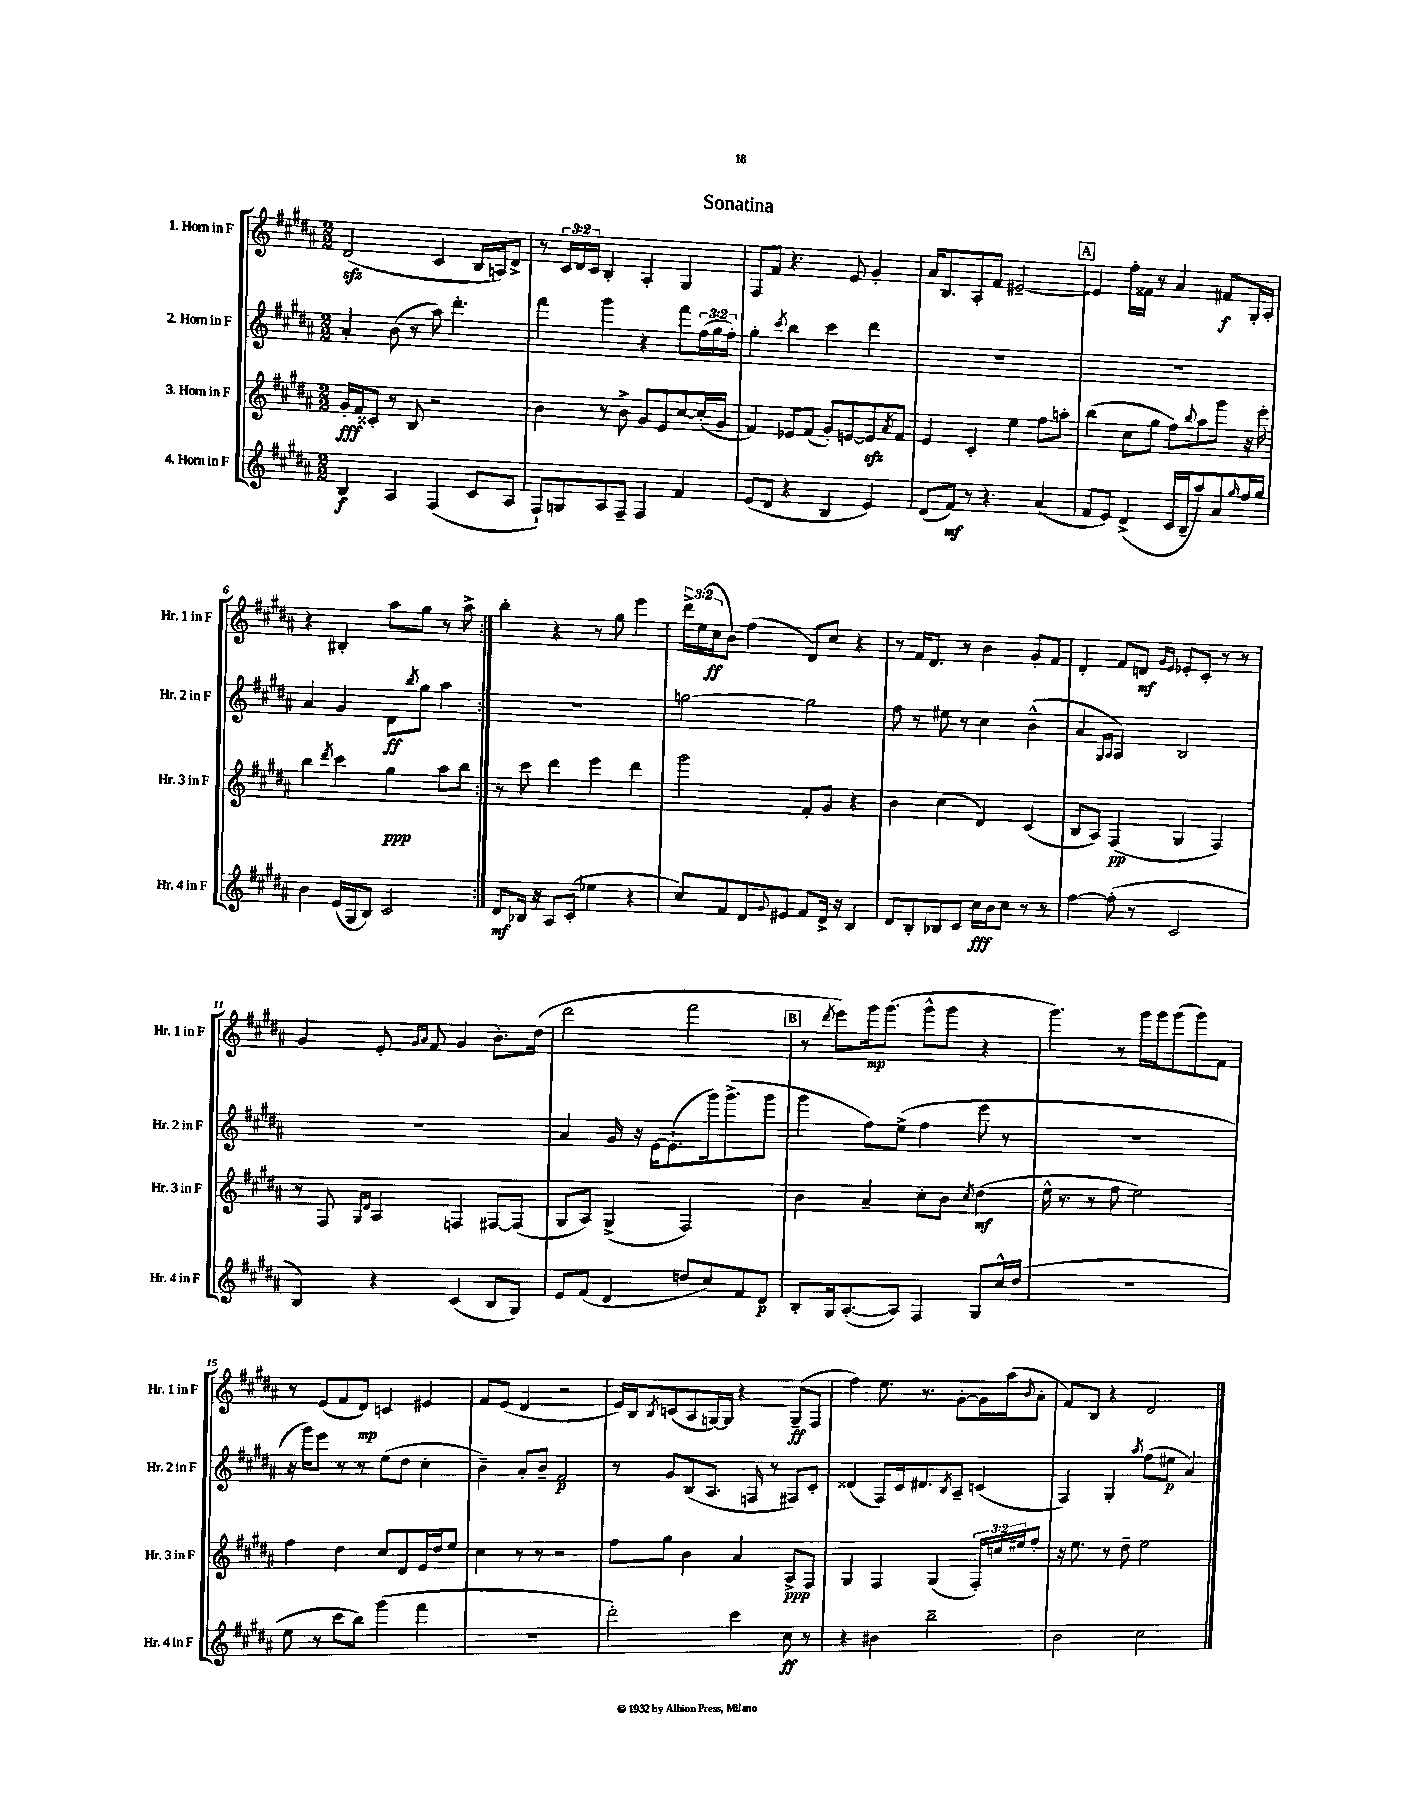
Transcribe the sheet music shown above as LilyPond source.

\header { title = "Sonatina" }
<<
\new StaffGroup <<
\new Staff = "s0" \with { instrumentName = "1. Horn in F" shortInstrumentName = "Hr. 1 in F" } {
    \clef treble \key b \major \numericTimeSignature \time 2/2 \override Staff.TupletNumber.text = #tuplet-number::calc-fraction-text
    \repeat volta 2 { dis'2\sfz( cis'4 b16 a16) dis'8-> |
    r8 \tuplet 3/2 { cis'16 dis'16 cis'16 } b4-. ais4-. gis4 |
    fis8 fis'8 r4. e'8 gis'4-. |
    ais'16 b8. ais8-. fis'8 eis'2~-- |
    \mark \markup { \box "A" } eis'4 fis''16-. fisis'16 r8 ais'4 fis'8\f gis16-. ais16-. |
    r4 bis4-. ais''8 gis''8 r8 ais''8-> | }
    b''4-. r4 r8 gis''8 e'''4 |
    \tuplet 3/2 { dis'''16-> e''16( cis''16\ff } b'8) fis''4( dis'8) cis''8 r4 |
    r8 fis'16 dis'8. r8 b'4 gis'8-. fis'8 |
    dis'4-. fis'8 d'8\mf \grace { gis'16 e'16 } ees'8-. cis'8-. r8 r8 |
    gis'4 e'8-. \grace { gis'16 ais'16 } fis'8 gis'4 b'8.-. dis''16( |
    dis'''2 fis'''2 |
    \mark \markup { \box "B" } r8 \acciaccatura { dis'''8 } e'''8) gis'''16\mp gis'''8.( gis'''8-^ gis'''8 r4 |
    gis'''4.) r8 gis'''16 gis'''16 gis'''8( gis'''8) fis'8 |
    r8 e'8( fis'8 dis'8\mp) c'4 eis'4 |
    fis'8 e'8( dis'4 r2 |
    e'16) b16 \acciaccatura { b8 } c'8( ais8 g16~) g16 r4 g8--\ff( fis8 |
    fis''4) e''8. r8. gis'8~-. gis'16 ais''16( \acciaccatura { b'8 } ais'8-. |
    fis'8) b8 r4 dis'2 \bar "|." |
}
\new Staff = "s1" \with { instrumentName = "2. Horn in F" shortInstrumentName = "Hr. 2 in F" } {
    \clef treble \key b \major \numericTimeSignature \time 2/2 \override Staff.TupletNumber.text = #tuplet-number::calc-fraction-text
    \repeat volta 2 { ais'4-. b'8( r8 ais''8) dis'''4.-. |
    fis'''4 gis'''4 r4 fis'''8 \tuplet 3/2 { fis''16( gis''16 fis''16-.) } |
    gis''4-. \acciaccatura { cis'''8 } b''4 cis'''4 dis'''4 |
    R1 |
    \mark \markup { \box "A" } R1 |
    ais'4 gis'4 dis'8\ff \acciaccatura { b''8 } gis''8 ais''4 | }
    R1 |
    g''2~ g''2 |
    fis''8 r8 eis''8 r8 cis''4 b'4-^( |
    ais'4 \grace { gis16 ais16 } ais4) b2 |
    R1 |
    ais'4 gis'16 r16 e'16~ e'8.-!( gis'''16) gis'''8.->( gis'''8 |
    \mark \markup { \box "B" } gis'''4 fis''8) e''8->( fis''4 e'''8 r8 |
    R1 |
    r16 gis'''16) e'''8 r8 r8 e''8( dis''8 cis''4-. |
    b'4--) ais'8-. b'8-- fis'2\p |
    r8 gis'8 b8( ais8. f16 r8 fis8) cis'8-. |
    disis'4( fis8) cis'16 dis'8. \acciaccatura { b8 } ais8-- c'4( |
    fis4) gis4-. \acciaccatura { ais''8 } fis''8( eis''8\p ais'4) \bar "|." |
}
\new Staff = "s2" \with { instrumentName = "3. Horn in F" shortInstrumentName = "Hr. 3 in F" } {
    \clef treble \key b \major \numericTimeSignature \time 2/2 \override Staff.TupletNumber.text = #tuplet-number::calc-fraction-text
    \repeat volta 2 { gis'16-.\fff fis'16 cisis'8-. r8 b8 r2 |
    b'4 r8 b'8-> gis'8 e'8 cis''8~ cis''16-.( gis'16 |
    fis'4) ees'8 fis'8( gis'8-.) e'8~ e'8\sfz \acciaccatura { ais'8 } fis'8 |
    e'4 cis'4-. e''4 fis''8 a''8-. |
    \mark \markup { \box "A" } b''4( cis''8 gis''8 fis''8) \appoggiatura { b''8 } ais''8 gis'''8 r16 e'''16-. |
    b''4 \acciaccatura { dis'''8 } cis'''4 gis''4\ppp ais''8 b''8 | }
    r8 cis'''8 dis'''4 e'''4 dis'''4 |
    gis'''2 fis'8-. gis'8 r4 |
    b'4 cis''4( dis'4) cis'4( |
    b8 ais8) fis4\pp( gis4 fis4) |
    r8 fis8 \grace { gis16 dis'16 } ais4 f4 fis8~ fis8( |
    gis8 ais8) gis4->( fis2) |
    \mark \markup { \box "B" } b'4 ais'4-- cis''8-. b'8 \acciaccatura { cis''8 } dis''4\mf( |
    e''16-^ r8. r8 fis''8 e''2) |
    fis''4 dis''4 cis''8 dis'8 e'16 dis''16 e''8 |
    cis''4 r8 r8 r2 |
    fis''8 gis''8 b'4 ais'4 ais8->\ppp fis8 |
    gis4 fis4 gis4( \tuplet 3/2 { fis16-.) c''16 eis''16 } fis''8-. |
    r16 e''8. r8 dis''8-- e''2 \bar "|." |
}
\new Staff = "s3" \with { instrumentName = "4. Horn in F" shortInstrumentName = "Hr. 4 in F" } {
    \clef treble \key b \major \numericTimeSignature \time 2/2
    \repeat volta 2 { b4\f ais4 fis4( cis'8 ais8 |
    fis8-!) g8 ais8 fis8-- fis4 fis'4 |
    e'8( dis'8 r4 b4 e'4) |
    dis'8( fis'8\mf) r8 r4. ais'4( |
    \mark \markup { \box "A" } fis'8 e'8) dis'4->( cis'16 b16-- ais''8) ais'8 \grace { gis''16 } fis''16 gis''16 |
    b'4 e'16( gis16 b8) cis'2 | }
    dis'8\mf bes16 r16 ais8 cis'8-.( ees''4 r4 |
    cis''8) fis'8 dis'8 \appoggiatura { gis'8 } eis'8 fis'8 dis'16-> r16 b4 |
    dis'8 b8-. bes8 cis'8 cis''16\fff b'16 cis''8 r8 r8 |
    fis''4~ fis''8-.( r8 cis'2 |
    b4) r4 cis'4( b8 gis8) |
    e'8 fis'8( dis'4 d''8 cis''8) fis'8 dis'8\p |
    \mark \markup { \box "B" } b8-. gis16 ais8.~-.( ais8) fis4 gis8 cis''16-^ dis''16( |
    R1 |
    e''8 r8 cis'''8 b''8) gis'''4( fis'''4 |
    R1 |
    dis'''2-.) cis'''4 cis''8\ff r8 |
    r4 bis'4 b''2-- |
    b'2 cis''2 \bar "|." |
}
>>
>>
